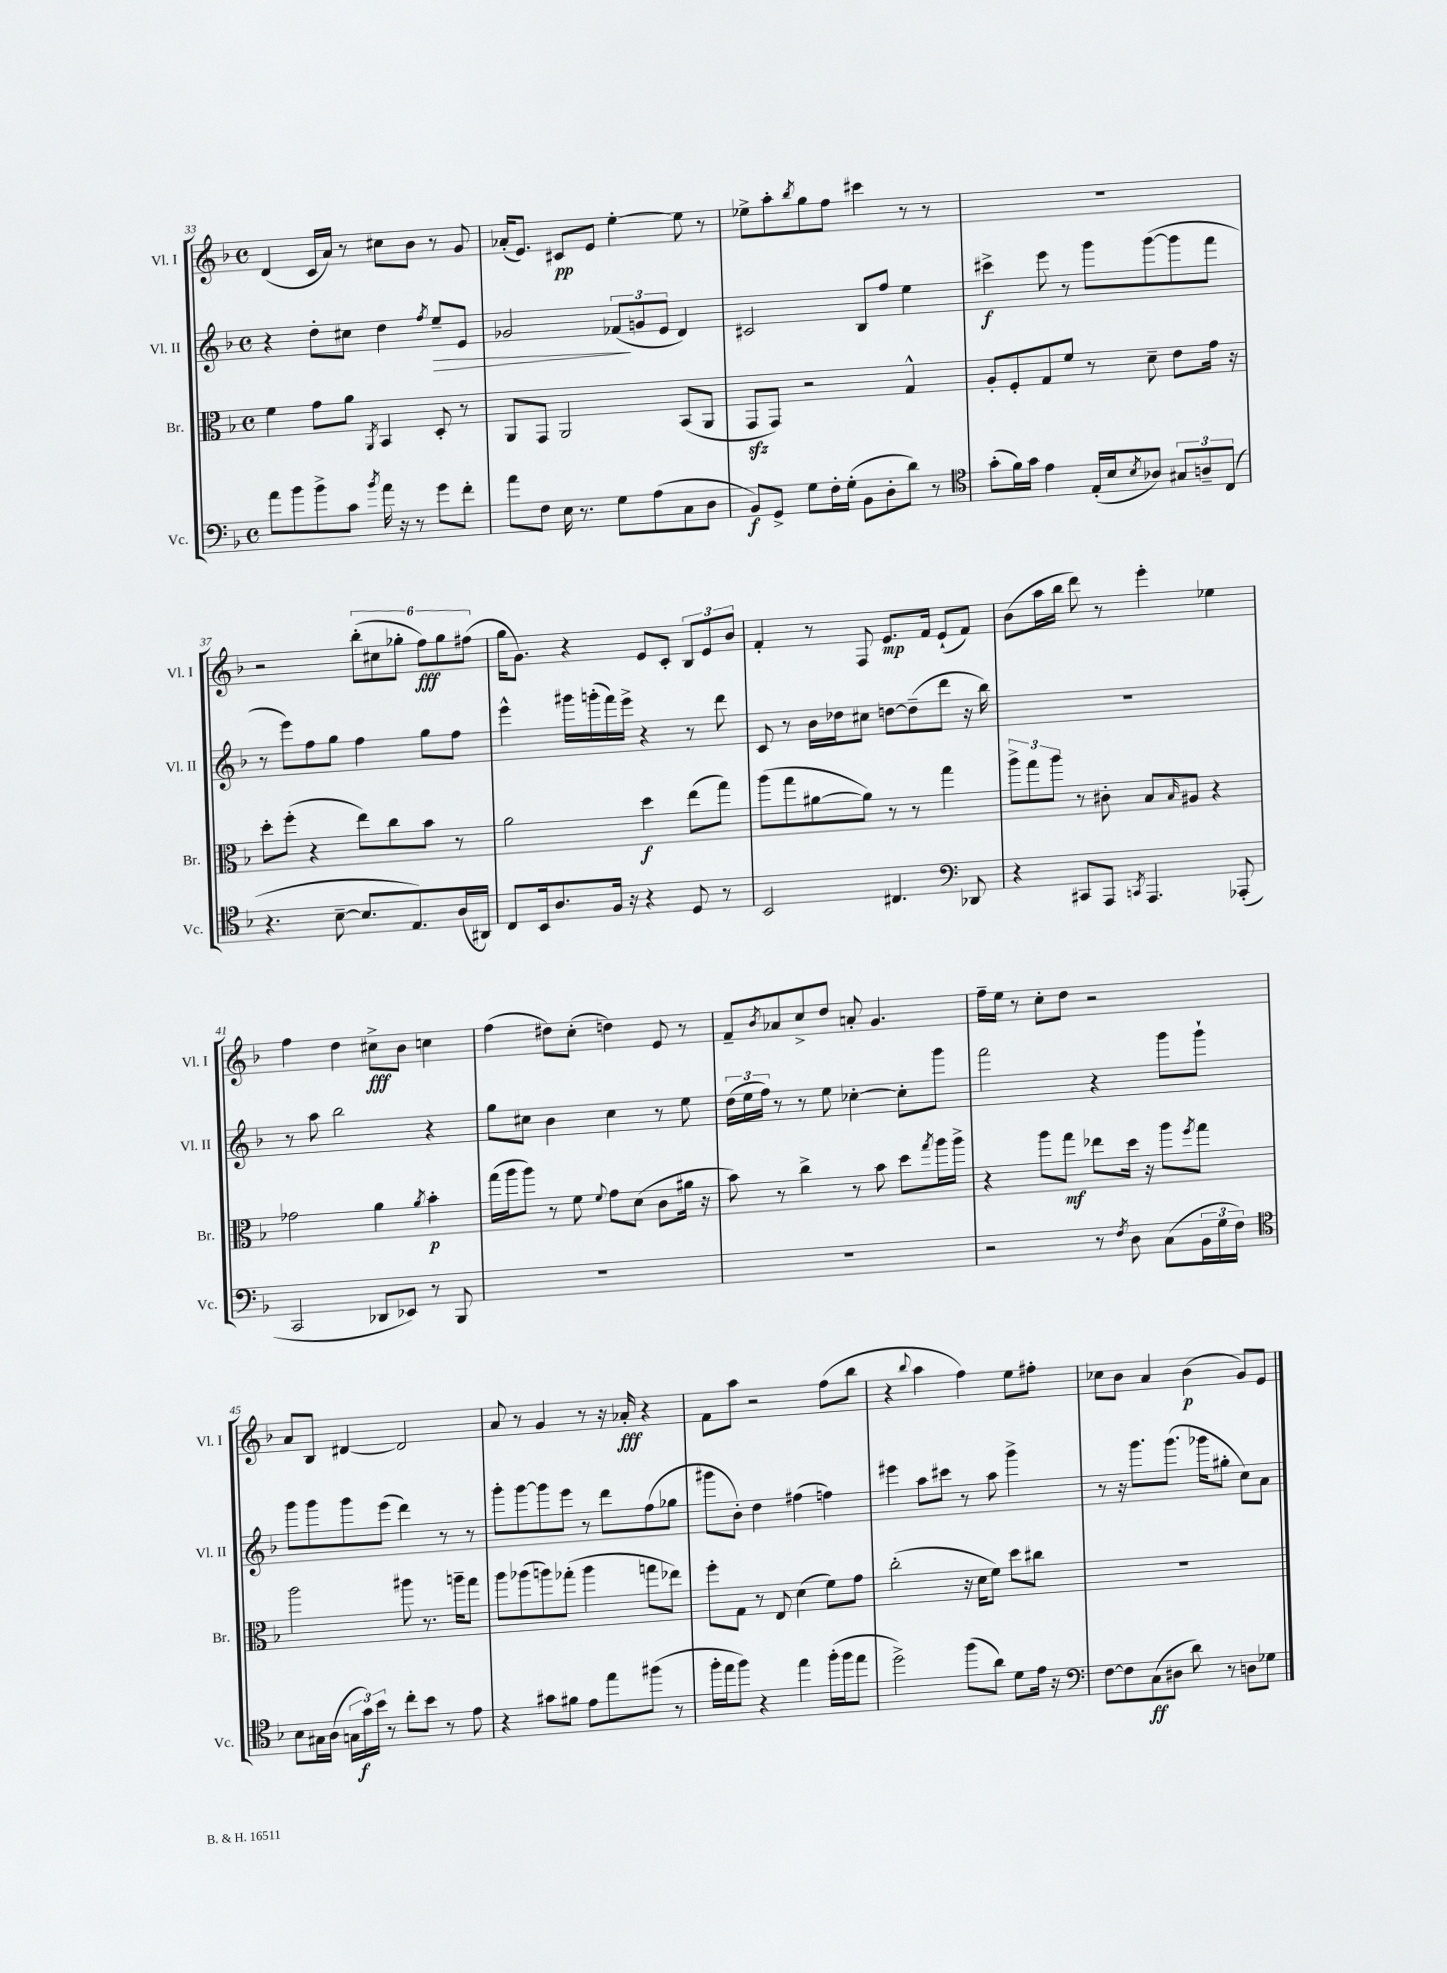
<<
\new StaffGroup <<
\new Staff = "s0" \with { instrumentName = "Vl. I" shortInstrumentName = "Vl. I" } {
    \clef treble \key f \major \defaultTimeSignature \time 4/4
    d'4( c'16 a'16) r8 cis''8 bes'8 r8 g'8 |
    aes'16-.( e'8.) cis'8\pp e'8 e''4~-. e''8 r8 |
    ees''8-> a''8-. \acciaccatura { bes''8 } g''8 f''8 cis'''4 r8 r8 |
    R1 |
    r2 \tuplet 6/4 { bes''8-.( cis''8 ges''8-. f''8\fff) ges''8 fis''8( } |
    g''16 g'8.) r4 e'8 c'8-. \tuplet 3/2 { bes8 e'8 bes'8 } |
    f'4-. r8 f8 e'8.\mp f'16 e'8-!( f'8) |
    bes'8( a''16 bes''16 d'''8) r8 e'''4-. ees''4 |
    f''4 d''4 cis''8->\fff bes'8 c''4 |
    f''4( dis''8) c''8-.( d''4) e'8 r8 |
    f'8-- \acciaccatura { bes'8 } aes'8 c''8-> d''8 a'8-. g'4. |
    f''16-- e''16 r8 c''8-. d''8 r2 |
    a'8 bes8 dis'4~ dis'2 |
    a'8 r8 g'4 r8 r16 aes'16-.\fff r4 |
    f'8 a''8 r2 f''8( bes''8 |
    r4 \appoggiatura { bes''8 } a''4 f''4) e''8 fis''8-. |
    ces''8 bes'8 a'4 bes'4\p( g'8) e'8 \bar "|." |
}
\new Staff = "s1" \with { instrumentName = "Vl. II" shortInstrumentName = "Vl. II" } {
    \clef treble \key f \major \defaultTimeSignature \time 4/4
    r4 d''8-. cis''8 d''4 \acciaccatura { f''8 } e''8--\> e'8 |
    ges'2 \tuplet 3/2 { fes'8\!( g'8 e'8 } d'4) |
    cis'2 bes8 f''8 e''4 |
    cis'''4->\f e'''8 r8 g'''8 g'''8~( g'''8 f'''8 |
    r8 e'''8) f''8 g''8 f''4 g''8 f''8 |
    e'''4-^ gis'''16 g'''16-.( f'''16) e'''16-> r4 r8 d'''8 |
    c'8 r8 bes'16 des''16 cis''8 d''8~ d''8--( d'''8 r16 bes''16) |
    R1 |
    r8 a''8 bes''2 r4 |
    g''8 cis''8 bes'4 cis''4 r8 e''8 |
    \tuplet 3/2 { d''16( e''16 f''16) } r8 r8 e''8 ces''4~-. ces''8-. g'''8 |
    f'''2 r4 g'''8 g'''8-! |
    g'''8 g'''8 g'''8 e'''8( d'''4) r8 r8 |
    g'''8-. g'''8~ g'''8 e'''8 r8 d'''8 f''8( ges''8 |
    gis'''8 bes'8-.) d''4 fis''4( f''4) |
    eis'''4 a''8 cis'''8 r8 a''8 g'''4-> |
    r8 r16 g'''8. g'''8.( ges'''16 gis''8-. c''8) a'8 \bar "|." |
}
\new Staff = "s2" \with { instrumentName = "Br." shortInstrumentName = "Br." } {
    \clef alto \key f \major \defaultTimeSignature \time 4/4
    f'4 g'8 a'8 \acciaccatura { a,8 } bes,4 d8-. r8 |
    a,8 g,8 a,2 bes,8( a,8 |
    g,8\sfz g,8) r2 g4-^ |
    a8-. f8-. g8 f'8 r8 d'8-- e'8 g'16 r16 |
    d''8-. f''8-.( r4 e''8) c''8 bes'8 r8 |
    a'2 d''4\f e''8( g''8) |
    a''8( g''8 ais'8~ ais'8) r8 r8 g''4 |
    \tuplet 3/2 { a''8-> g''8 a''8 } r8 cis'8-. bes8 \grace { bes16 } ais8 r4 |
    ges'2 a'4 \acciaccatura { a'8 } bes'4-.\p |
    g''16( a''16 a''8) r8 f'8 \appoggiatura { f'8 } g'8 d'8( c'8 ais'16 r16 |
    bes'8) r8 c''4-> r8 bes'8 d''8 \acciaccatura { g''8 } a''16 a''16-> |
    r4 a''8 g''8\mf ees''8 d''16 r16 a''8 \acciaccatura { f''8 } g''8 |
    a''2 ais''8 r8. a''16-- g''8 |
    a''8 aes''8( a''8) ges''8-.( a''4 g''8 ees''8) |
    f''8-. g8 r8 e8 d'4( f'8) g'8 |
    c''2-.( r16 d'16 f'8) d''8 cis''8 |
    R1 \bar "|." |
}
\new Staff = "s3" \with { instrumentName = "Vc." shortInstrumentName = "Vc." } {
    \clef bass \key f \major \defaultTimeSignature \time 4/4
    a'8 bes'8 bes'8-> c'8 \acciaccatura { bes'8 } a'16 r16 r8 g'8 f'8-. |
    a'8 f8 e16 r8. g8 a8( c8 d8 |
    bes,8\f) g,8-> g8 f16-. g16-.( bes,8 d8-. d'8) r8 |
    \clef tenor g'8-.( f'16) g'16 e'4 e16-.( bes16 \acciaccatura { bes8 } aes8) \tuplet 3/2 { gis8 a8-- c8( } |
    r4. bes8~-- bes8. e8.) a16( ais,16) |
    c8 bes,16 a8. f16 r16 r4 d8 r8 |
    bes,2 cis4. \clef bass des,8 |
    r4 cis,8 a,,8 \acciaccatura { c,8 } a,,4. aes,,8-.( |
    c,2 des,8 ees,8) r8 bes,,8 |
    R1 |
    R1 |
    r2 r8 \acciaccatura { f8 } d8 c8( \tuplet 3/2 { bes,16 g16 f16) } |
    \clef tenor bes8 gis16 a16( \tuplet 3/2 { g16 g'16\f) bes'16 } r8 c''8-. bes'8 r8 e'8 |
    r4 gis'8 fis'8 e'8 e''8 fis''8( r8 |
    f''16-. e''16 f''8) r4 e''4 f''16-.( f''16 e''8 |
    d''2->) f''8( a'8) d'8 e'16 r16 |
    \clef bass f8~ f8 c8\ff( dis8 d'8) r8 d8 ges8 \bar "|." |
}
>>
>>
\layout { \context { \Score currentBarNumber = #33 } }
